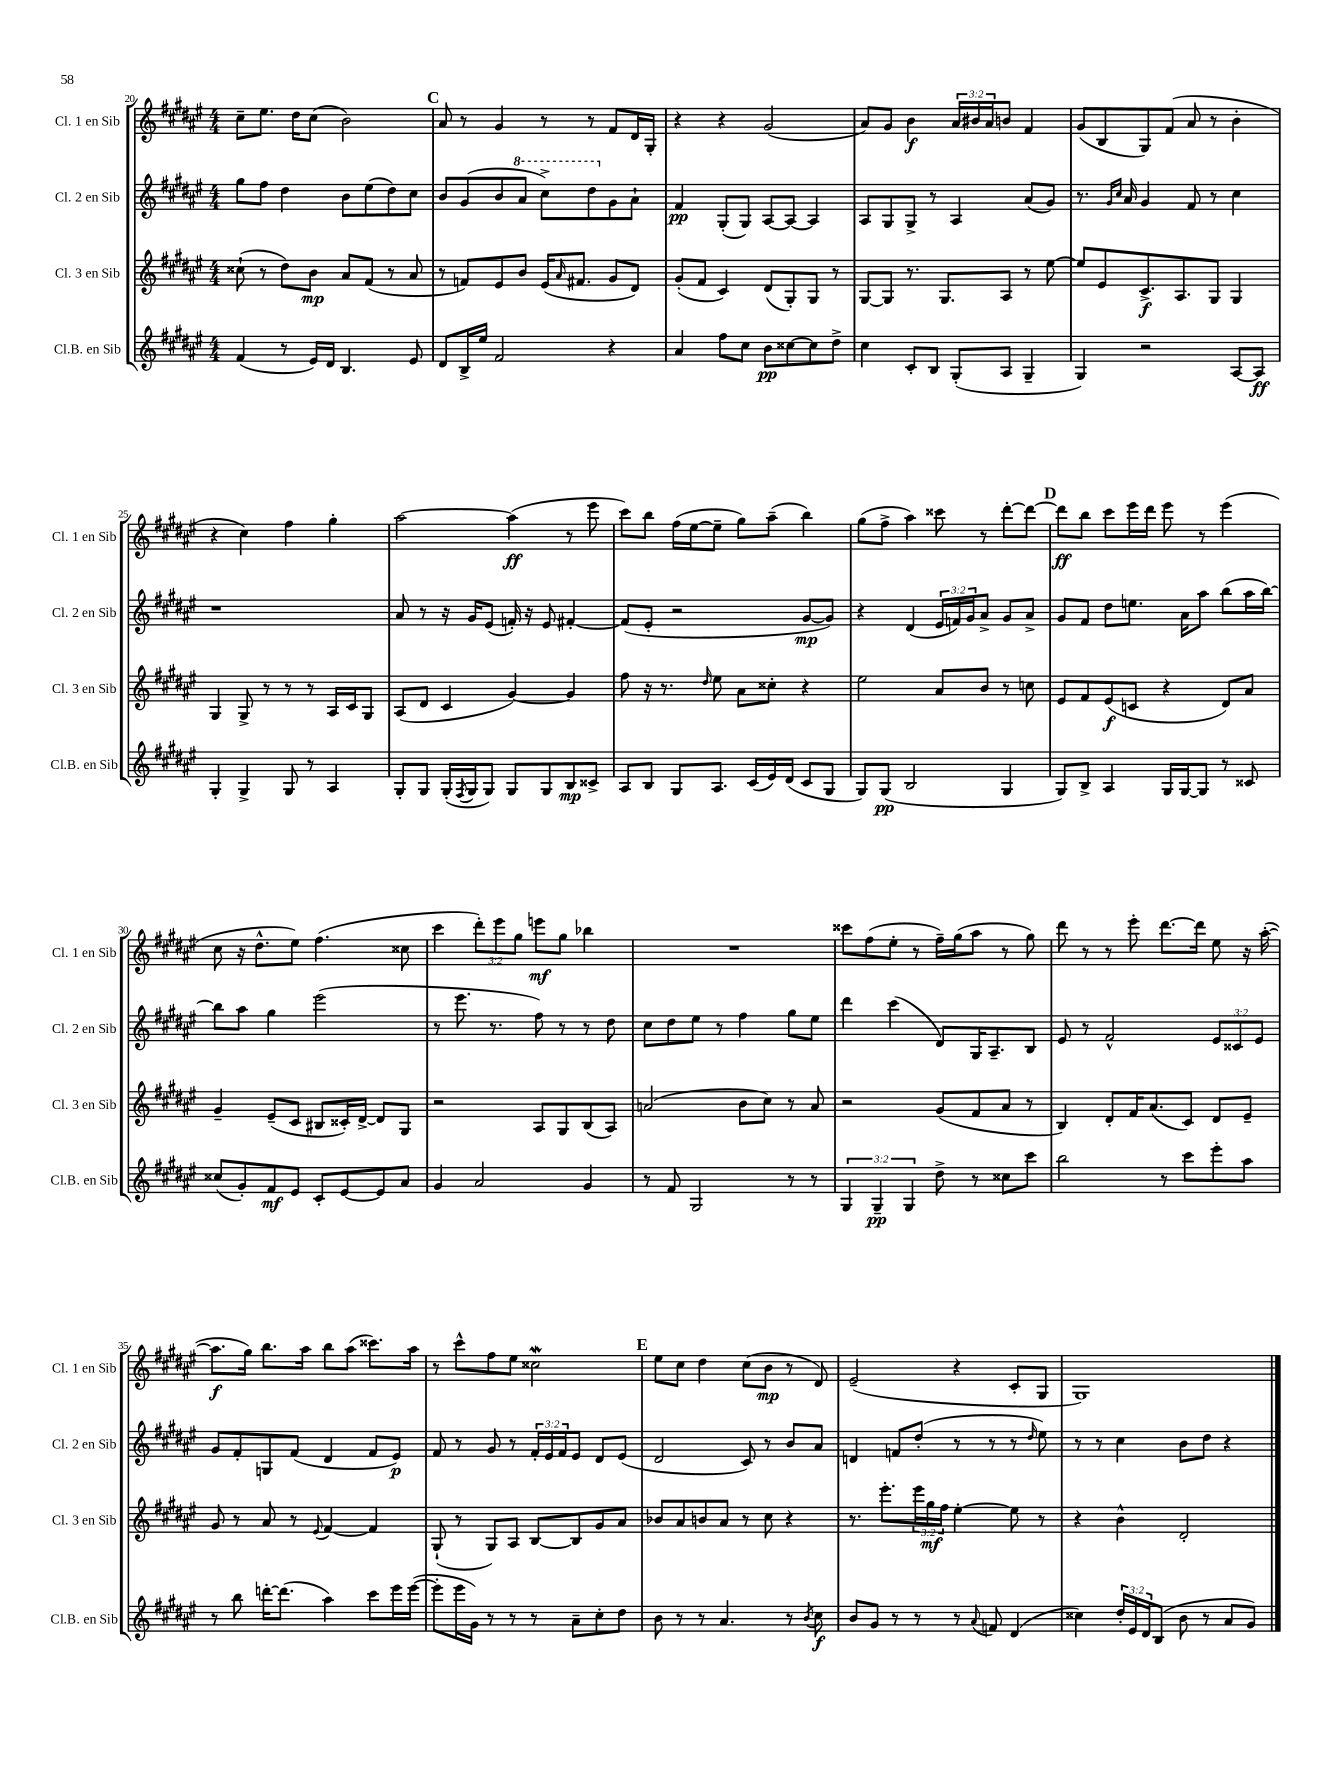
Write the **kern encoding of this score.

**kern	**dynam	**kern	**dynam	**kern	**dynam	**kern	**dynam
*part4	*part4	*part3	*part3	*part2	*part2	*part1	*part1
*staff4	*staff4	*staff3	*staff3	*staff2	*staff2	*staff1	*staff1
*I"Cl.B. en Sib	*	*I"Cl. 3 en Sib	*	*I"Cl. 2 en Sib	*	*I"Cl. 1 en Sib	*
*I'Cl.B. en Sib	*	*I'Cl. 3 en Sib	*	*I'Cl. 2 en Sib	*	*I'Cl. 1 en Sib	*
*clefG2	*	*clefG2	*	*clefG2	*	*clefG2	*
*k[f#c#g#d#a#e#]	*	*k[f#c#g#d#a#e#]	*	*k[f#c#g#d#a#e#]	*	*k[f#c#g#d#a#e#]	*
*M4/4	*	*M4/4	*	*M4/4	*	*M4/4	*
=20	=20	=20	=20	=20	=20	=20	=20
(4f#/	.	(8cc##X`\	.	8gg#\L	.	8cc#~\L	.
.	.	8r	.	8ff#\J	.	8.ee#\J	.
8r	.	8dd#\L)	.	4dd#\	.	.	.
.	.	.	.	.	.	16dd#\KL	.
16e#/LL)	.	8b\J	mp	.	.	(8cc#\J	.
16d#/JJ	.	.	.	.	.	.	.
4.B/	.	8a#/L	.	8b\L	.	2b\)	.
.	.	(8f#/J	.	(8ee#\	.	.	.
.	.	8r	.	8dd#\)	.	.	.
8e#/	.	8a#/	.	8cc#\J	.	.	.
!!LO:REH:place=s1:t=C
=21	=21	=21	=21	=21	=21	=21	=21
8d#/L	.	8r	.	8b/L	.	8a#/	.
16B^/L	.	8fn/L)	.	(8g#/	.	8r	.
16ee#/JJ	.	.	.	.	.	.	.
2f#/	.	8e#/	.	8b/	.	4g#/	.
*	*	*	*	*8va	*	*	*
.	.	8b/J	.	8aa#/J	.	.	.
.	.	(16e#/KL	.	8ccc#^\L)	.	8r	.
.	.	16qqa#/	.	.	.	.	.
.	.	8.f#X/J	.	.	.	.	.
.	.	.	.	8ddd#\	.	8r	.
*	*	*	*	*X8va	*	*	*
4r	.	8g#/L	.	8g#\	.	8f#/L	.
.	.	8d#/J)	.	8a#`\J	.	16d#/L	.
.	.	.	.	.	.	16G#'/JJ	.
=22	=22	=22	=22	=22	=22	=22	=22
4a#/	.	(8g#'/L	.	4f#/	pp	4r	.
.	.	8f#/J	.	.	.	.	.
8ff#\L	.	4c#/)	.	(8G#'/L	.	4r	.
8cc#\J	.	.	.	8G#/J)	.	.	.
8b\L	pp	(8d#/L	.	[8A#/L	.	(2g#/	.
[8cc##X\	.	8G#'/)	.	8A#/J_	.	.	.
8cc##\]	.	8G#/J	.	4A#/]	.	.	.
8dd#^\J	.	8r	.	.	.	.	.
=23	=23	=23	=23	=23	=23	=23	=23
4cc#\	.	[8G#/L	.	8A#/L	.	8a#/L)	.
.	.	8G#/J]	.	8G#/	.	8g#/J	.
8c#'/L	.	8.r	.	8G#^/J	.	4b\	f
8B/J	.	.	.	8r	.	.	.
.	.	8.G#/L	.	.	.	.	.
(8G#'/L	.	.	.	4A#/	.	24a#/LL	.
.	.	.	.	.	.	24b#X/	.
.	.	.	.	.	.	24a#/J	.
8A#/J	.	8A#/J	.	.	.	8bn/J	.
4G#~/	.	8r	.	(8a#/L	.	4f#/	.
.	.	[8ee#\	.	8g#/J)	.	.	.
=24	=24	=24	=24	=24	=24	=24	=24
4G#/)	.	8ee#/L]	.	8.r	.	(8g#/L	.
.	.	8e#/	.	.	.	8B/	.
.	.	.	.	16qqg#/LL	.	.	.
.	.	.	.	16qqcc#/JJ	.	.	.
.	.	.	.	16a#/	.	.	.
2r	.	8.c#^/	f	4g#/	.	8G#/)	.
.	.	.	.	.	.	(8f#/J	.
.	.	8.A#/	.	.	.	.	.
.	.	.	.	8f#/	.	8a#/	.
.	.	8G#/J	.	8r	.	8r	.
[8A#/L	.	4G#/	.	4cc#\	.	4b'\	.
8A#/J]	ff	.	.	.	.	.	.
!!LO:LB:g=z
=25	=25	=25	=25	=25	=25	=25	=25
4G#'/	.	4G#/	.	1r	.	4r	.
4G#^/	.	8G#^/	.	.	.	4cc#\)	.
.	.	8r	.	.	.	.	.
8G#/	.	8r	.	.	.	4ff#\	.
8r	.	8r	.	.	.	.	.
4A#/	.	16A#/LL	.	.	.	4gg#'\	.
.	.	16c#/J	.	.	.	.	.
.	.	8G#/J	.	.	.	.	.
=26	=26	=26	=26	=26	=26	=26	=26
8G#'/L	.	(8A#/L	.	8a#/	.	[2aa#\	.
8G#/J	.	8d#/J	.	8r	.	.	.
(16G#'/LL	.	4c#/	.	16r	.	.	.
8qF#/	.	.	.	.	.	.	.
16G#/J	.	.	.	16g#/KL	.	.	.
8G#/J)	.	.	.	(8e#/J	.	.	.
8G#/L	.	[4g#/)	.	16fn'/)	.	(4aa#\]	ff
.	.	.	.	16r	.	.	.
8G#/	.	.	.	8e#/	.	.	.
8B/	mp	4g#/]	.	[4f#X'/	.	8r	.
8c##X^/J	.	.	.	.	.	8eee#\	.
=27	=27	=27	=27	=27	=27	=27	=27
8A#/L	.	8ff#\	.	(8f#/L]	.	8ccc#\L)	.
8B/J	.	16r	.	8e#'/J	.	8bb\J	.
.	.	8.r	.	.	.	.	.
8G#/L	.	.	.	2r	.	(16ff#\LL	.
.	.	.	.	.	.	[16ee#\J	.
.	.	16qqdd#/	.	.	.	.	.
8.A#/J	.	8ee#\	.	.	.	8ee#~\J]	.
.	.	8a#\L	.	.	.	8gg#\L)	.
(16c#/LL	.	.	.	.	.	.	.
16e#/)	.	8cc##X'\J	.	.	.	(8aa#~\J	.
(16d#/JJ	.	.	.	.	.	.	.
8c#/L	.	4r	.	[8g#/L	mp	4bb\)	.
8G#/J	.	.	.	8g#/J])	.	.	.
=28	=28	=28	=28	=28	=28	=28	=28
8G#/L)	.	2ee#\	.	4r	.	(8gg#\L	.
(8G#/J	pp	.	.	.	.	8ff#^\J	.
2B/	.	.	.	(4d#/	.	4aa#\)	.
.	.	8a#/L	.	24e#/LL	.	8ccc##X\	.
.	.	.	.	24fn/)	.	.	.
.	.	.	.	24g#/J	.	.	.
.	.	8b/J	.	8a#^/J	.	8r	.
4G#/	.	8r	.	8g#/L	.	[8ddd#'\L	.
.	.	8ccn\	.	8a#^/J	.	8ddd#\J_	.
!!LO:REH:place=s1:t=D
=29	=29	=29	=29	=29	=29	=29	=29
8G#/L)	.	8e#/L	.	8g#/L	.	8ddd#\L]	ff
8B^/J	.	8f#/	.	8f#/J	.	8bb\J	.
4A#/	.	(8e#/	f	8dd#\L	.	8ccc#\L	.
.	.	8cn/J	.	8.een\J	.	16eee#\L	.
.	.	.	.	.	.	16ddd#\JJ	.
16G#/LL	.	4r	.	.	.	8eee#\	.
[16G#/J	.	.	.	16a#\KL	.	.	.
8G#/J]	.	.	.	8aa#\J	.	8r	.
8r	.	8d#/L)	.	(8bb\L	.	(4eee#\	.
8c##X/	.	8a#/J	.	16aa#\L	.	.	.
.	.	.	.	[16bb\JJ)	.	.	.
!!LO:LB:g=z
=30	=30	=30	=30	=30	=30	=30	=30
(8cc##X/L	.	4g#~/	.	8bb\L]	.	8cc#\	.
8g#'/)	.	.	.	8aa#\J	.	16r	.
.	.	.	.	.	.	8.dd#^^\L	.
8f#/	mf	(8e#~/L	.	4gg#\	.	.	.
8e#/J	.	8c#/J	.	.	.	8ee#\J)	.
8c#'/L	.	8B#X/L	.	(2eee#\	.	(4.ff#\	.
[8e#/	.	16c##X'/L)	.	.	.	.	.
.	.	[16d#^/JJ	.	.	.	.	.
8e#/]	.	8d#/L]	.	.	.	.	.
8a#/J	.	8G#/J	.	.	.	8cc##X\	.
=31	=31	=31	=31	=31	=31	=31	=31
4g#/	.	2r	.	8r	.	4ccc#\	.
.	.	.	.	8.eee#\	.	.	.
2a#/	.	.	.	.	.	12ddd#'\L)	.
.	.	.	.	8.r	.	.	.
.	.	.	.	.	.	12eee#\	.
.	.	.	.	.	.	12gg#\J	.
.	.	8A#/L	.	8ff#\)	.	8eeen\L	mf
.	.	8G#/	.	8r	.	8gg#\J	.
4g#/	.	(8B/	.	8r	.	4bb-X\	.
.	.	8A#/J)	.	8dd#\	.	.	.
=32	=32	=32	=32	=32	=32	=32	=32
8r	.	(2an/	.	8cc#\L	.	1r	.
8f#/	.	.	.	8dd#\	.	.	.
2G#/	.	.	.	8ee#\J	.	.	.
.	.	.	.	8r	.	.	.
.	.	8b\L	.	4ff#\	.	.	.
.	.	8cc#\J)	.	.	.	.	.
8r	.	8r	.	8gg#\L	.	.	.
8r	.	8a/	.	8ee#\J	.	.	.
=33	=33	=33	=33	=33	=33	=33	=33
6G#/	.	2r	.	4ddd#\	.	8ccc##X\L	.
.	.	.	.	.	.	(8ff#\	.
6G#~/	pp	.	.	.	.	.	.
.	.	.	.	(4ccc#\	.	8ee#'\J	.
6G#/	.	.	.	.	.	.	.
.	.	.	.	.	.	8r	.
8dd#^\	.	(8g#/L	.	8d#/L)	.	16ff#~\LL)	.
.	.	.	.	.	.	(16gg#\J	.
8r	.	8f#/	.	16G#/K	.	8aa#\J	.
.	.	.	.	8.A#~/	.	.	.
8cc##X\L	.	8a#/J	.	.	.	8r	.
8ccc#\J	.	8r	.	8B/J	.	8gg#\)	.
=34	=34	=34	=34	=34	=34	=34	=34
2bb\	.	4B/)	.	8e#/	.	8ddd#\	.
.	.	.	.	8r	.	8r	.
.	.	8d#'/L	.	2f#^^/	.	8r	.
.	.	16f#/K	.	.	.	8eee#'\	.
.	.	(8.a#/	.	.	.	.	.
8r	.	.	.	.	.	[8.ddd#\L	.
8ccc#\L	.	8c#/J)	.	.	.	.	.
.	.	.	.	.	.	16ddd#\Jk]	.
8eee#'\	.	8d#/L	.	12e#/L	.	8ee#\	.
.	.	.	.	12c##X/	.	.	.
8aa#\J	.	8e#~/J	.	.	.	16r	.
.	.	.	.	12e#/J	.	.	.
.	.	.	.	.	.	([16aa#'\	.
!!LO:LB:g=z
=35	=35	=35	=35	=35	=35	=35	=35
8r	.	8g#/	.	8g#/L	.	8.aa#\L]	f
8bb\	.	8r	.	8f#'/	.	.	.
.	.	.	.	.	.	16gg#\Jk)	.
[16dddn'\KL	.	8a#/	.	8Gn/	.	8.bb\L	.
(8.ddd\J]	.	.	.	.	.	.	.
.	.	8r	.	(8f#/J	.	.	.
.	.	.	.	.	.	16aa#\Jk	.
.	.	8qqe#/	.	.	.	.	.
4aa#\)	.	[4f#/	.	4d#/	.	8bb\L	.
.	.	.	.	.	.	(8aa#\J	.
8ccc#\L	.	4f#/]	.	8f#/L	.	8.ccc##X\L)	.
16eee#\L	.	.	.	8e#/J)	p	.	.
([16eee#\JJ	.	.	.	.	.	16aa#\Jk	.
=36	=36	=36	=36	=36	=36	=36	=36
8eee#'\L]	.	(8G#`/	.	8f#/	.	8r	.
16eee#\L	.	8r	.	8r	.	8ccc#^^\L	.
16g#\JJ)	.	.	.	.	.	.	.
8r	.	8G#/L)	.	8g#/	.	8ff#\	.
8r	.	8A#/J	.	8r	.	8ee#\J	.
8r	.	[8B/L	.	24f#'/LL	.	2cc##XW\	.
.	.	.	.	24e#/	.	.	.
.	.	.	.	24f#/J	.	.	.
8a#~\L	.	8B/]	.	8e#/J	.	.	.
8cc#'\	.	8g#/	.	8d#/L	.	.	.
8dd#\J	.	8a#/J	.	(8e#/J	.	.	.
!!LO:REH:place=s1:t=E
=37	=37	=37	=37	=37	=37	=37	=37
8b\	.	8b-X/L	.	2d#/	.	8ee#\L	.
8r	.	8a#/	.	.	.	8cc#\J	.
8r	.	8bn/	.	.	.	4dd#\	.
4.a#/	.	8a#/J	.	.	.	.	.
.	.	8r	.	8c#/)	.	(8cc#\L	.
.	.	8cc#\	.	8r	.	8b\J	mp
8r	.	4r	.	8b/L	.	8r	.
8qb/	.	.	.	.	.	.	.
8cc#\	f	.	.	8a#/J	.	8d#/)	.
=38	=38	=38	=38	=38	=38	=38	=38
8b/L	.	8.r	.	4dn/	.	(2e#~/	.
8g#/J	.	.	.	.	.	.	.
.	.	8.eee#'\L	.	.	.	.	.
8r	.	.	.	8fn/L	.	.	.
8r	.	24eee#\L	.	(8dd#'/J	.	.	.
.	.	24gg#\	mf	.	.	.	.
.	.	24ff#\JJ	.	.	.	.	.
8r	.	[4ee#'\	.	8r	.	4r	.
8qqa#/	.	.	.	.	.	.	.
8fn/	.	.	.	8r	.	.	.
(4d#/	.	8ee#\]	.	8r	.	8c#'/L	.
.	.	.	.	16qqdd#/	.	.	.
.	.	8r	.	8ee#\)	.	8G#/J	.
=39	=39	=39	=39	=39	=39	=39	=39
4cc##X\)	.	4r	.	8r	.	1G#)	.
.	.	.	.	8r	.	.	.
24dd#'/LL	.	4b^^\	.	4cc#\	.	.	.
24e#/	.	.	.	.	.	.	.
24d#/J	.	.	.	.	.	.	.
(8B/J	.	.	.	.	.	.	.
8b\	.	2d#'/	.	8b\L	.	.	.
8r	.	.	.	8dd#\J	.	.	.
8a#/L	.	.	.	4r	.	.	.
8g#/J)	.	.	.	.	.	.	.
==	==	==	==	==	==	==	==
*-	*-	*-	*-	*-	*-	*-	*-
